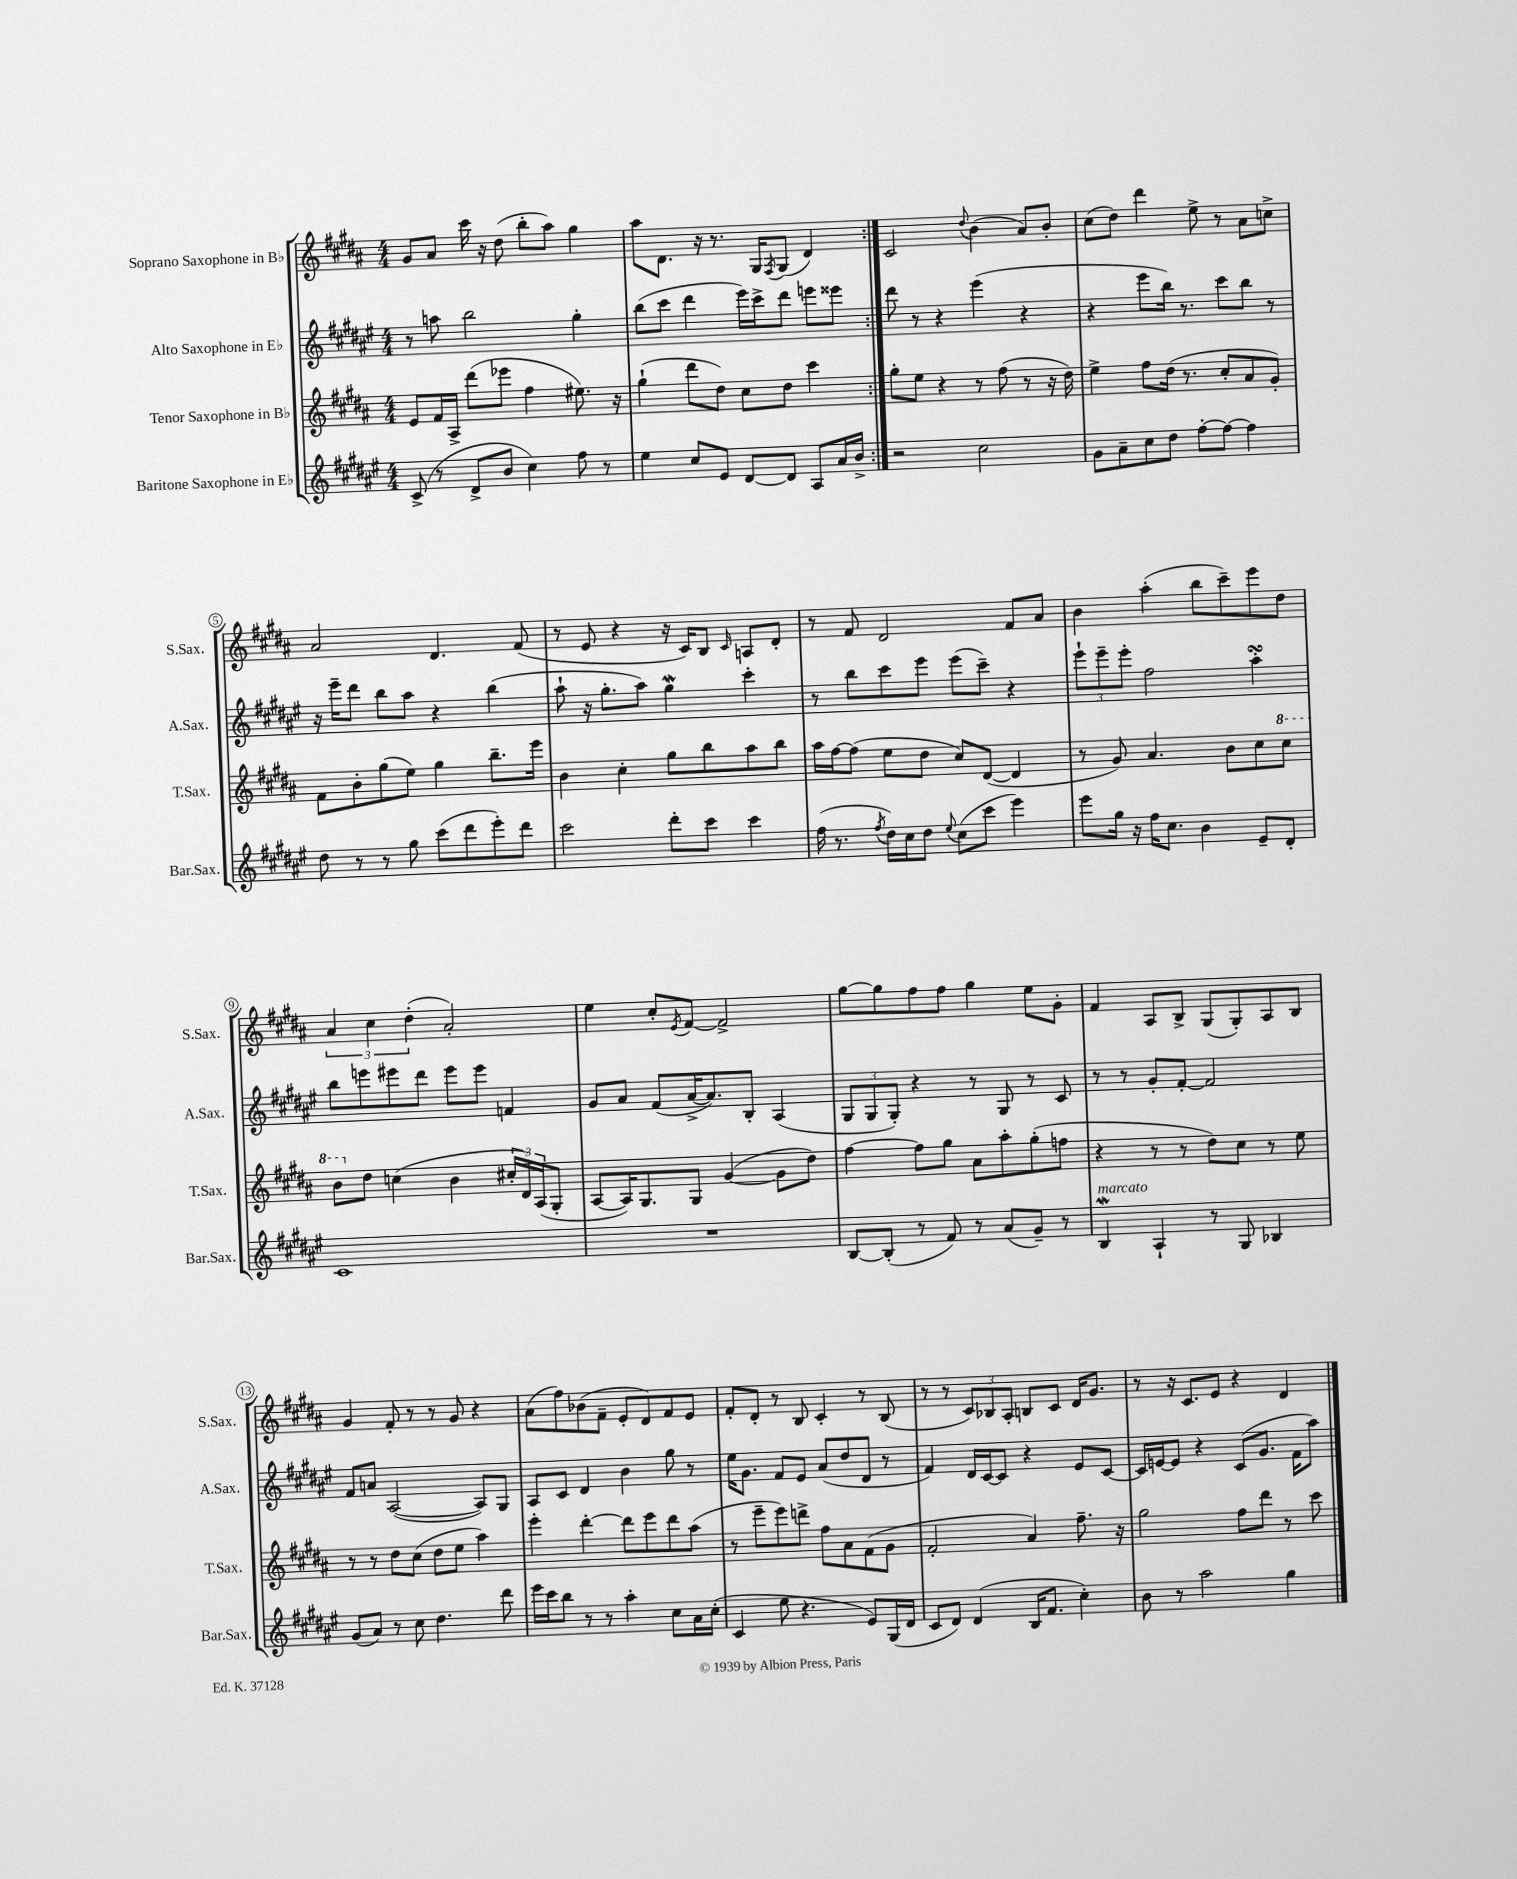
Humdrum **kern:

**kern	**kern	**kern	**kern
*staff4	*staff3	*staff2	*staff1
*clefG2	*clefG2	*clefG2	*clefG2
*k[f#c#g#d#a#e#]	*k[f#c#g#d#a#]	*k[f#c#g#d#a#e#]	*k[f#c#g#d#a#]
*M4/4	*M4/4	*M4/4	*M4/4
(8c#^/	8e/L	8r	8g#/L
8r	16f#/L	8aa\	8a#/J
.	16A#^/JJ	.	.
8d#^/L	(8ddd#\L	2bb\	16ccc#\
.	.	.	16r
8b/J	8eee-\J	.	(8dd#\
4cc#\)	4ff#\	.	8bb'\L
.	.	.	8aa#\J)
8ff#\	8.ee#\)	4gg#'\	4gg#\
8r	.	.	.
.	16r	.	.
=	=	=	=
4ee#\	(4gg#`\	(8bb\L	8aa#\L
.	.	8ccc#\J	8.d#\J
8cc#/L	8ddd#\L	4ddd#\	.
.	.	.	16r
8e#/J	8dd#\J)	.	8.r
[8d#/L	8cc#\L	16eee#\LL)	.
.	.	16ccc#^\J	16G#/LK
.	.	.	8qF#/
8d#/]J	8dd#\J	8ddd#\J	(8G#/J
8A#/L	4ccc#\	8eee\L	4d#/)
16a#/L	.	8eee##\J	.
16b^/JJ	.	.	.
=:|!	=:|!	=:|!	=:|!
2r	8gg#'\L	8ddd#\	2c#/
.	8ee\J	8r	.
.	4r	4r	.
.	.	.	8qqdd#/
2cc#\	8r	(4eee#\	(4b\
.	(8ff#\	.	.
.	8r	4r	8a#/L)
.	16r	.	8b'/J
.	16dd#\)	.	.
=	=	=	=
8g#\L	4ee^\	4r	(8cc#\L
8a#~\	.	.	8dd#\J)
8cc#\	8ff#\L	8eee#\L	4ddd#\
8dd#\J	(16dd#\Jk	16bb\Jk)	.
.	8.r	8.r	.
[8ff#'\L	.	.	8ee^\
8ff#\_J	8cc#'/L	8ccc#\L	8r
4ff#\]	8a#/	8bb\J	8a#\L
.	8g#'/J)	8r	8cc^\J
=	=	=	=
8dd#\	8f#\L	16r	2a#/
.	.	16eee#~\LK	.
8r	8b'\	8ddd#\J	.
8r	(8gg#\	8bb\L	.
8gg#\	8ee\J)	8aa#\J	.
(8ccc#\L	4gg#\	4r	4.d#/
8ddd#\	.	.	.
8eee#'\)	8.bb~\L	(4bb\	.
8ddd#\J	.	.	(8f#/
.	16eee\Jk	.	.
=	=	=	=
2ccc#\	4b\	8aa#`\	8r
.	.	16r	8e/
.	.	8.gg#'\L	.
.	4cc#'\	.	4r
.	.	8aa#\J)	.
8ddd#'\L	8gg#\L	4gg#\	16r
.	.	.	16c#/LK)
8ccc#\J	8bb\	.	8B/J
.	.	.	16qqc#/
4ccc#\	8aa#\	4ccc#'\	8A/L
.	8bb\J	.	8d#'/J
=	=	=	=
(16ff#\	16aa#\LL	8r	8r
8.r	[16ff#\J	.	.
.	(8ff#\]J	8bb\L	8f#/
8qff#/	.	.	.
16dd#\LL)	8ee\L	8ccc#\	2d#/
16cc#\J	.	.	.
8dd#\J	8dd#\J	8eee#\J	.
8qqee#/	.	.	.
(8cc#\L	8cc#/L)	(8eee#\L	.
8ccc#\J	([8d#/J	8ccc#~\J)	.
4eee#\)	4d#/]	4r	8f#/L
.	.	.	8a#/J
=	=	=	=
8eee#\L	8r	12eee#`\L	4b\
.	.	12eee#~\	.
16gg#\Jk	8g#/)	.	.
.	.	12eee#'\J	.
16r	.	.	.
16ff#\LK	4.a#/	2ff#\	(4aa#'\
8.cc#\J	.	.	.
4b\	.	.	8bb\L
.	8b\L	.	8ccc#~\)
8e#~/L	8cc#\	4aa#'\	8eee\
8d#'/J	8ccc#\J	.	8dd#\J
=	=	=	=
1c#	8bb\L	8bb\L	6a#/
.	8dd#\J	8eee\	.
.	.	.	6cc#\
.	(4cc\	8eee#\	.
.	.	.	(6dd#'\
.	.	8ddd#\J	.
.	4b\	8eee#\L	2a#'/)
.	.	8eee#\J	.
.	24cc#'/LL	4f/	.
.	24d#/)	.	.
.	(24A#/J	.	.
.	8G#'/J	.	.
=	=	=	=
1r	[8A#/L	8g#/L	4ee\
.	16A#/]K)	8a#/J	.
.	8.G#/	.	.
.	.	(8f#/L	8cc#'/L
.	.	.	8qe/
.	8G#/J	[16a#^/K	[8f#/J
.	.	8.a#/])	.
.	([4g#/	.	2f#^/]
.	.	8B'/J	.
.	8g#\]L	(4A#/	.
.	8dd#\J)	.	.
=	=	=	=
[8B/L	[4ff#\	12G#/L	[8gg#\L
.	.	12G#/	.
(8B'/]J	.	.	8gg#\]
.	.	12G#'/J)	.
8r	8ff#\]L	4r	8ff#\
8f#/)	8gg#\J	.	8ff#\J
8r	8a#\L	8r	4gg#\
(8a#/L	8aa#'\	8G#/	.
8g#~/J)	(8gg#'\	8r	8ee\L
8r	8ff\J	8c#/	8g#'\J
=	=	=	=
4B/	4r	8r	4f#/
.	.	8r	.
4A#`/	8r	8g#'/L	8A#/L
.	8r	[8f#'/J	8B^/J
8r	8dd#\L)	2f#/]	(8G#/L
8G#/	8cc#\J	.	8G#'/)
4B-/	8r	.	8A#/
.	8ee\	.	8B/J
=	=	=	=
(8g#/L	8r	8f#/L	4g#/
8a#/J)	8r	8a/J	.
8r	8dd#\L	([2A#/	8f#'/
8cc#\	(8cc#\J	.	8r
4.dd#\	8dd#\L	.	8r
.	8ee\J	.	8g#/
.	4aa#\)	8A#/]L)	4r
8ddd#\	.	8G#/J	.
=	=	=	=
16eee#\LL	4eee'\	8A#/L	(8a#\L
16ccc#\J	.	.	.
8bb\J	.	8c#/J	8ff#\)
8r	[4ddd#'\	4d#/	(8b-\
8r	.	.	8f#~\J
4aa#'\	8ddd#\]L	4b\	8e'/L
.	8eee\	.	8d#/)
8cc#\L	8ddd#\	8gg#\	8f#/
16a#\L	(8aa#\J	8r	8e/J
(16cc#'\JJ	.	.	.
=	=	=	=
4c#/	8r	16ee#\LK	8f#'/L
.	.	8.g#\J	.
.	8eee~\L	.	8d#'/J
8ee#\	8eee\)	8f#/L	8r
4.r	8ddd^\J	8e#/J	8B/
.	8ff#\L	(8a#/L	4c#'/
.	8a#\	8dd#/	.
8e#/L)	(8f#\	8d#/J	8r
(16G#/L	8g#\J	8r	(8B/
16d#/JJ	.	.	.
=	=	=	=
8c#/L	2f#'/	4f#/)	8r
8d#/J)	.	.	8r
(4d#/	.	16d#/LL	12c#/L)
.	.	[16c#/J	.
.	.	.	12B-/
.	.	8c#/]J	.
.	.	.	12A#'/J
16B/LK	4a#/)	4r	8B/L
8.f#/J	.	.	.
.	.	.	8c#/J
4cc#'\)	8.ff#~\	8e#/L	16d#/LK
.	.	.	8.g#/J
.	.	[8c#/J	.
.	16r	.	.
=	=	=	=
8b\	2gg#\	16c#/]LL	8r
.	.	[16e/J	.
8r	.	8e/]J	16r
.	.	.	8.c#/L
2aa#\	.	4r	.
.	.	.	8e/J
.	8ff#\L	(8c#/L	4r
.	8ddd#\J	8.g#/J	.
4gg#\	8r	.	4d#/
.	.	16f#\LK	.
.	8ccc#\	8aa#\J)	.
==	==	==	==
*-	*-	*-	*-
